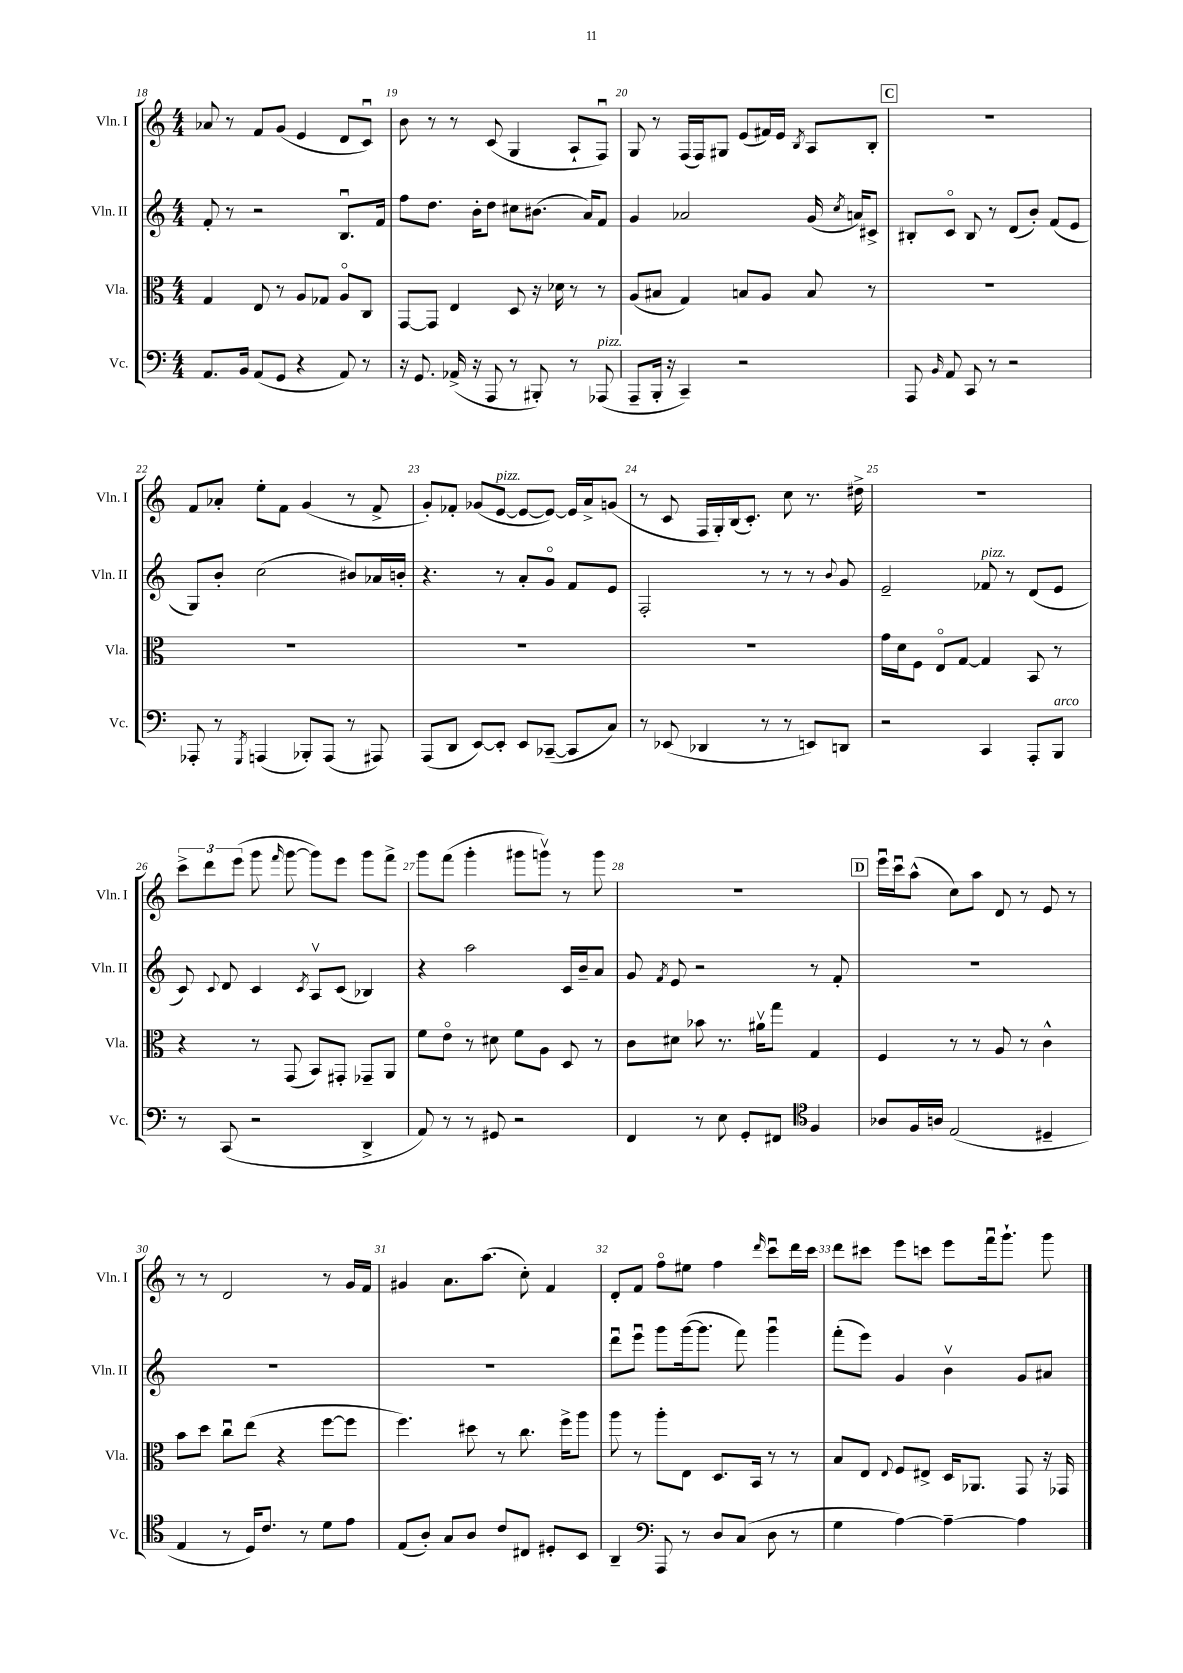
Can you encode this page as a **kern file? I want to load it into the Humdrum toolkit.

**kern	**kern	**kern	**kern
*staff4	*staff3	*staff2	*staff1
*clefF4	*clefC3	*clefG2	*clefG2
*k[]	*k[]	*k[]	*k[]
*M4/4	*M4/4	*M4/4	*M4/4
8.AA	4G	8f'	8a-
.	.	8r	8r
16BB	.	.	.
(8AA	8E	2r	8f
8GG	8r	.	(8g
4r	8A	.	4e
.	8G-	.	.
8AA)	8Ao	8.Bu	8d
8r	8C	.	8cu)
.	.	16f	.
=	=	=	=
16r	[8GG	8ff	8b
8.GG	.	.	.
.	8GG]	8.dd	8r
(16AA-^	4E	.	8r
16r	.	16b'	.
8AAA	.	8dd	(8c
8r	8D	8cc#	4G
8BBB#')	16r	(8.b#	.
.	16d-	.	.
8r	8r	.	8A`
.	.	16a)	.
(8AAA-	8r	8f	8Fu)
=	=	=	=
8AAA~	(8A	4g	8G
16BBB'	8B#	.	8r
16r	.	.	.
4CC~)	4G)	2a-	(16F
.	.	.	16F)
.	.	.	8G#
2r	8B	.	(8e
.	8A	.	16f#)
.	.	.	16e
.	.	.	8qB
.	8B	(16g	8A
.	.	8qcc	.
.	.	16a)	.
.	8r	8c#^	8B'
=	=	=	=
8AAA	1r	8B#'	1r
16qqBB	.	.	.
8AA	.	8co	.
8CC	.	8B#	.
8r	.	8r	.
2r	.	(8d	.
.	.	8b')	.
.	.	(8f	.
.	.	8e	.
=	=	=	=
8AAA-'	1r	8G)	8f
8r	.	8b'	8a-'
8qGGG	.	.	.
(4AAA	.	(2cc	8ee'
.	.	.	8f
8BBB-')	.	.	(4g
(8AAA	.	.	.
8r	.	8b#)	8r
8AAA#)	.	16a-	8f^
.	.	16b'	.
=	=	=	=
(8AAA	1r	4.r	8g')
8DD	.	.	8f-'
[8EE)	.	.	(8g-
8EE']	.	8r	[8e
8EE	.	8a'	8e_
([8CC-~	.	8go	8e_)
8CC-]	.	8f	16e]
.	.	.	16a^
8C)	.	8e	(8g
=	=	=	=
8r	1r	2F'	8r
(8EE-	.	.	8c
4DD-	.	.	16F
.	.	.	16G')
.	.	.	(16B
.	.	.	8.c')
8r	.	8r	.
8r	.	8r	8cc
8EE)	.	8r	8.r
.	.	8qqb	.
8DD	.	8g	.
.	.	.	16dd#^
=	=	=	=
2r	16g	2e~	1r
.	16d	.	.
.	8F	.	.
.	8Eo	.	.
.	[8G	.	.
4CC	4G]	8f-	.
.	.	8r	.
8AAA'	8BB	(8d	.
8BBB	8r	8e	.
=	=	=	=
8r	4r	8c)	12ccc^
.	.	.	12ddd
.	.	8qqc	.
(8CC	.	8d	.
.	.	.	(12eee
2r	8r	4c	8ggg
.	.	.	16qqfff
.	(8GG	.	[8ggg
.	.	8qc	.
.	8BB)	8Av	8ggg])
.	8GG#'	(8c	8eee
4DD^	8GG-~	4B-)	8ggg
.	8AA	.	8fff^
=	=	=	=
8AA)	8f	4r	8ggg
8r	8eo	.	(8fff
8r	8r	2aa	4ggg'
8GG#	8d#	.	.
2r	8f	.	8ggg#
.	8A	.	8gggv)
.	8D	16c	8r
.	.	16b~	.
.	8r	8a	8ggg
=	=	=	=
4FF	8c	8g	1r
.	.	8qf	.
.	8d#	8e	.
8r	8b-	2r	.
8E	8.r	.	.
8GG'	.	.	.
.	16a#v	.	.
8FF#	8gg	.	.
*clefC4	*	*	*
4F	4G	8r	.
.	.	8f'	.
=	=	=	=
8A-	4F	1r	16eeeu
.	.	.	16cccu
16F	.	.	(8aa^^
16A	.	.	.
(2E	8r	.	8cc)
.	8r	.	8aa
.	8A	.	8d
.	8r	.	8r
4D#~	4c^^	.	8e
.	.	.	8r
=	=	=	=
4E	8b	1r	8r
.	8dd	.	8r
8r	8ccu	.	2d
16D)	(8ee	.	.
8.c	.	.	.
.	4r	.	.
8r	.	.	.
8d	[8ff	.	8r
8e	8ff]	.	16g
.	.	.	16f
=	=	=	=
(8E	4.ff)	1r	4g#
8A')	.	.	.
8G	.	.	8.a
8A	8dd#	.	.
.	.	.	(8.aa
8c	8r	.	.
8C#	8.cc	.	8cc')
8D#'	.	.	4f
.	16ff^	.	.
8BB	8aa	.	.
=	=	=	=
4AA~	8aa	8dddu	8d'
.	8r	8eeeu	8f
*clefF4	*	*	*
8AAA	8aa'	8ggg	8ffo
8r	8E	([16ggg	8ee#
.	.	8.ggg]	.
8D	8.D	.	4ff
(8C	.	8fff)	.
.	16BB	.	.
.	.	.	16qqddd
8D	8r	4gggu	8cccu
8r	8r	.	16ddd
.	.	.	16ccc
=	=	=	=
4G	8B	(8fff'	8ddd
.	8E	8eee)	8ccc#
.	8qqE	.	.
[4A)	8F	4g	8eee
.	8E#^	.	8ccc
4A~_	16D	4bv	8eee
.	8.AA-	.	.
.	.	.	16fffu
.	.	.	8.ggg`
4A]	8GG	8g	.
.	16r	8a#	8ggg
.	16GG-	.	.
==	==	==	==
*-	*-	*-	*-
